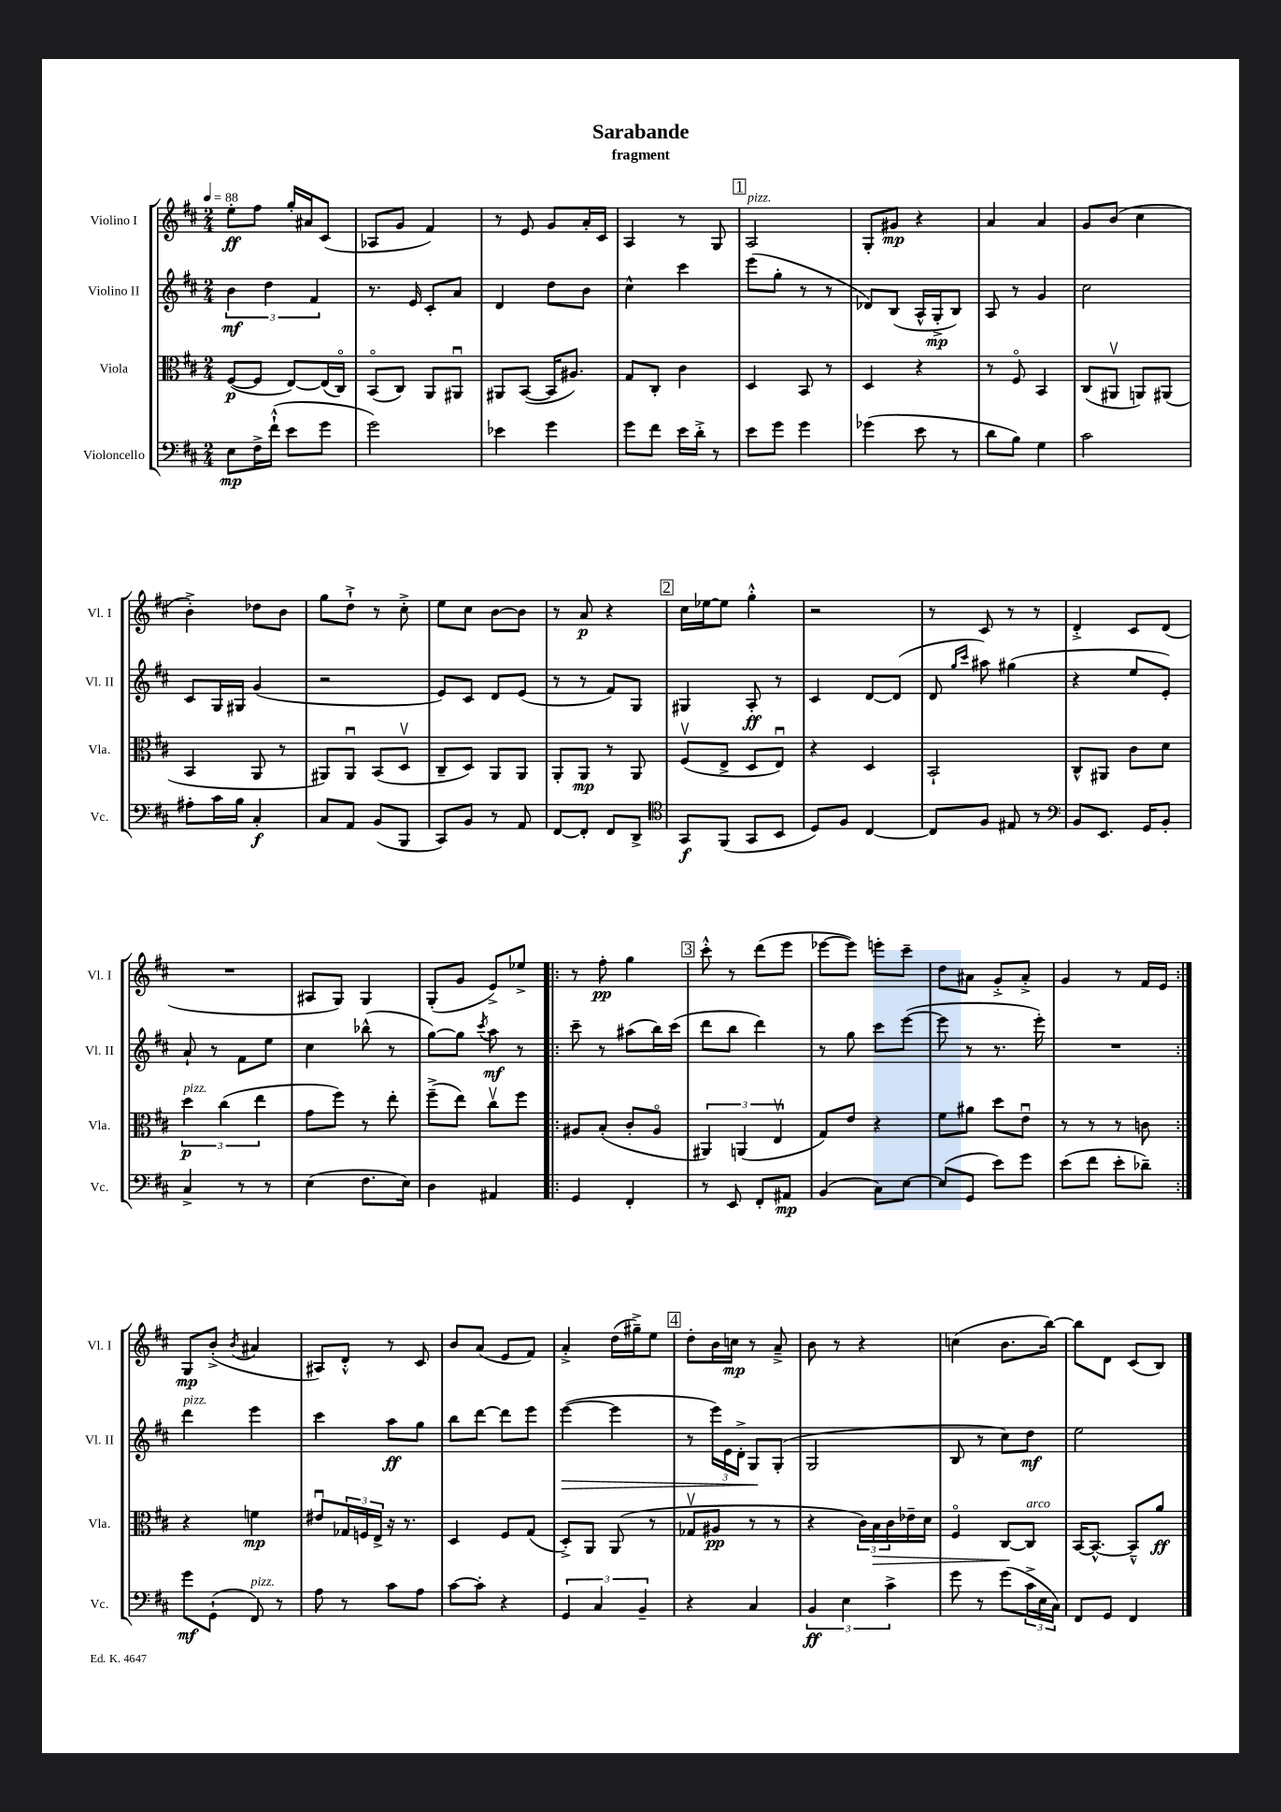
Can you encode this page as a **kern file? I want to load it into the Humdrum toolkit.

**kern	**kern	**kern	**kern
*staff4	*staff3	*staff2	*staff1
*clefF4	*clefC3	*clefG2	*clefG2
*k[f#c#]	*k[f#c#]	*k[f#c#]	*k[f#c#]
*M2/4	*M2/4	*M2/4	*M2/4
*MM88	*MM88	*MM88	*MM88
8E\L	([8F#/L	6b\	8ee'\L
16F#^\L	8F#/]J	.	8ff#\J
.	.	6dd\	.
(16f#`^^\JJ	.	.	.
8e\L	[8E/L)	.	16gg'/LL
.	.	.	16a#/J
.	.	6f#/	.
8g\J	(16E/]L	.	(8c#/J
.	16C#o/JJ)	.	.
=	=	=	=
2g\)	(8BBo/L	8.r	8A-/L
.	8C#/J)	.	8g/J
.	.	16e/	.
.	8AA/L	8c#'/L	4f#/)
.	8AA#u/J	8a/J	.
=	=	=	=
4e-\	8AA#/L	4d/	8r
.	([8BB/J	.	8e/
4g\	16BB/]LK	8dd\L	8g/L
.	8.A#/J)	.	.
.	.	8b\J	16a'/L
.	.	.	16c#/JJ
=	=	=	=
8g\L	8G/L	4cc#^^\	4A/
8f#\J	8C#'/J	.	.
16e\LL	4c#\	4ccc#\	8r
16d'^\JJ	.	.	.
8r	.	.	8G/
=	=	=	=
8e\L	4D/	(8eee\L	2A/
8g\J	.	8gg'\J	.
4g\	8BB/	8r	.
.	8r	8r	.
=	=	=	=
(4g-\	4D/	8d-/L)	8G'/L
.	.	(8B/J	8g#/J
8e\	4r	16A^^/LL	4r
.	.	16G'^/J	.
8r	.	8B/J)	.
=	=	=	=
8d\L	8r	8A/	4a/
8B\J)	8F#o/	8r	.
4G\	4BB/	4g/	4a/
=	=	=	=
2c#\	(8C#/L	2cc#\	8g/L
.	8AA#v/J	.	(8b/J
.	8AA/L)	.	4cc#\
.	(8AA#/J	.	.
=	=	=	=
8A#'\L	4BB/	8c#/L	4b'^\)
16c#\L	.	16G/L	.
16B\JJ	.	16G#/JJ	.
4C#'/	8AA/	(4g/	8dd-\L
.	8r	.	8b\J
=	=	=	=
8C#/L	8AA#/L)	2r	8gg\L
8AA/J	8AA#u/J	.	8dd`^\J
(8BB/L	(8BB/L	.	8r
8BBB/J	8Dv/J	.	8cc#'^\
=	=	=	=
8CC#/L)	8C#~/L	8e/L)	8ee\L
8BB/J	8D/J)	8c#/J	8cc#\J
8r	8AA/L	8d/L	[8b\L
8AA/	8AA/J	(8e/J	8b\]J
=	=	=	=
[8FF#/L	8AA'/L	8r	8r
8FF#'/]J	8AA/J	8r	8a/
8FF#/L	8r	8f#/L)	4r
8DD^/J	8AA/	8G/J	.
=	=	=	=
*clefC4	*	*	*
8GG/L	(8F#v/L	4G#/	16cc#\LL
.	.	.	[16ee-\J
(8FF#/J	8E^/J	.	8ee-\]J
8GG/L	8D/L	8A'/	4gg'^^\
8BB/J	8Eu/J)	8r	.
=	=	=	=
8D/L)	4r	4c#/	2r
8F#/J	.	.	.
[4C#/	4D/	[8d/L	.
.	.	(8d/]J	.
=	=	=	=
8C#/]L	2BB`/	8d/	8r
.	.	16qqgg/LL	.
.	.	16qqccc#/JJ	.
8F#/J	.	8aa#\)	8c#/
8E#/	.	(4gg#\	8r
8r	.	.	8r
=	=	=	=
*clefF4	*	*	*
8BB/L	8C#^^/L	4r	4d'^/
8.EE/J	8AA#/J	.	.
.	8c#\L	8ee/L	8c#/L
16GG/LK	.	.	.
8BB'/J	8d\J	8e'/J)	(8d/J
=	=	=	=
4C#^/	6dd\	8a`/	2r
.	.	8r	.
.	(6cc#\	.	.
8r	.	8f#\L	.
.	6ee\	.	.
8r	.	8ee\J	.
=	=	=	=
(4E\	8g\L	4cc#\	8A#/L
.	8ff#\J)	.	8G/J)
8.F#\L	8r	(8bb-^^\	4G/
.	8ee'\	8r	.
16E\Jk)	.	.	.
=	=	=	=
4D\	(8ff#~^\L	[8gg\L)	(8G'/L
.	8ee\J)	8gg\]J	8g/J
.	.	8qccc#/	.
4AA#/	8cc#v\L	8aa\	8e^/L)
.	8ff#\J	8r	8ee-^/J
=!|:	=!|:	=!|:	=!|:
4GG/	8A#/L	8ccc#~\	8r
.	(8B'/J	8r	8ff#'\
4FF#'/	8c#'/L	(8aa#\L	4gg\
.	8A#o/J	16bb\L)	.
.	.	(16ccc#\JJ	.
=	=	=	=
8r	6AA#/)	8ddd\L	8ccc#'^^\
8EE/	.	8bb\J	8r
.	(6AA/	.	.
8FF#'/L	.	4ddd\)	(8ddd\L
.	6Ev/	.	.
8AA#/J	.	.	8eee\J
=	=	=	=
(4BB/	8G/L)	8r	[8eee-\L
.	8e/J	8gg\	8eee-\]J)
8C#\L)	4r	8ccc#\L	8eee'\L
[8E\J	.	([8eee\J	8ccc#~\J
=	=	=	=
(8E/]L	8f#\L	8eee\]	8dd\L
8GG/J	8a#\J	8r	8a#\J
8e\L)	8dd\L	8.r	8g'^/L
8g\J	8eu\J	.	8a#'^/J
.	.	16eee'\)	.
=	=	=	=
(8e\L	8r	2r	4g/
8f#\J	8r	.	.
8e'\L	8r	.	8r
8d-~\J)	8c\	.	16f#/LL
.	.	.	16e/JJ
=:|!	=:|!	=:|!	=:|!
8g\L	4r	4ddd\	8G/L
(8GG`\J	.	.	(8b'^/J
.	.	.	8qb/
8FF#/)	4f\	4eee\	4a#/
8r	.	.	.
=	=	=	=
8A\	8e#u/L	4ccc#\	8A#/L)
8r	24G-/L	.	8d'^^/J
.	24F/	.	.
.	24E^/JJ	.	.
8c#\L	16r	8aa\L	8r
.	8.r	.	.
8A\J	.	8gg\J	8c#/
=	=	=	=
[8c#\L	4D/	8bb\L	8b/L
8c#'\]J	.	[8ddd\J	(8a/J
4r	8F#/L	8ddd\]L	8e/L
.	(8G/J	8eee\J	8f#/J)
=	=	=	=
6GG/	8D'^/L)	([4eee\	4a'^/
.	8AA/J	.	.
6C#/	.	.	.
.	(8AA/	4eee\]	(16dd\LL
.	.	.	16gg#~^\J)
6BB~/	.	.	.
.	8r	.	8ee\J
=	=	=	=
4r	8G-v/L	8r	8dd'\L
.	8A#/J	24eee\LL)	16b\L
.	.	24e\	.
.	.	.	16cc\JJ
.	.	24d'^\JJ	.
4C#/	8r	8G/L	8r
.	8r	(8G'/J	8a~^/
=	=	=	=
6BB/	4r	2G/	8b\
.	.	.	8r
6E\	.	.	.
.	24c#\LL)	.	4r
.	24B\	.	.
6c#^\	24c#\	.	.
.	16e-~\	.	.
.	16d\JJ	.	.
=	=	=	=
8g\	4F#o/	8B/	(4cc\
8r	.	8r	.
(8g\L	[8C#/L	8cc#\L)	8.b\L
24c#^\L	8C#/]J	8dd\J	.
24E\	.	.	.
.	.	.	[16bb\Jk)
24C#\JJ)	.	.	.
=	=	=	=
8FF#/L	[16BB/LK	2ee\	8bb\]L
.	8.BB^^/_J	.	.
8GG/J	.	.	8d\J
4FF#/	8BB~^^/]L	.	(8c#/L
.	8a/J	.	8B/J)
==	==	==	==
*-	*-	*-	*-
